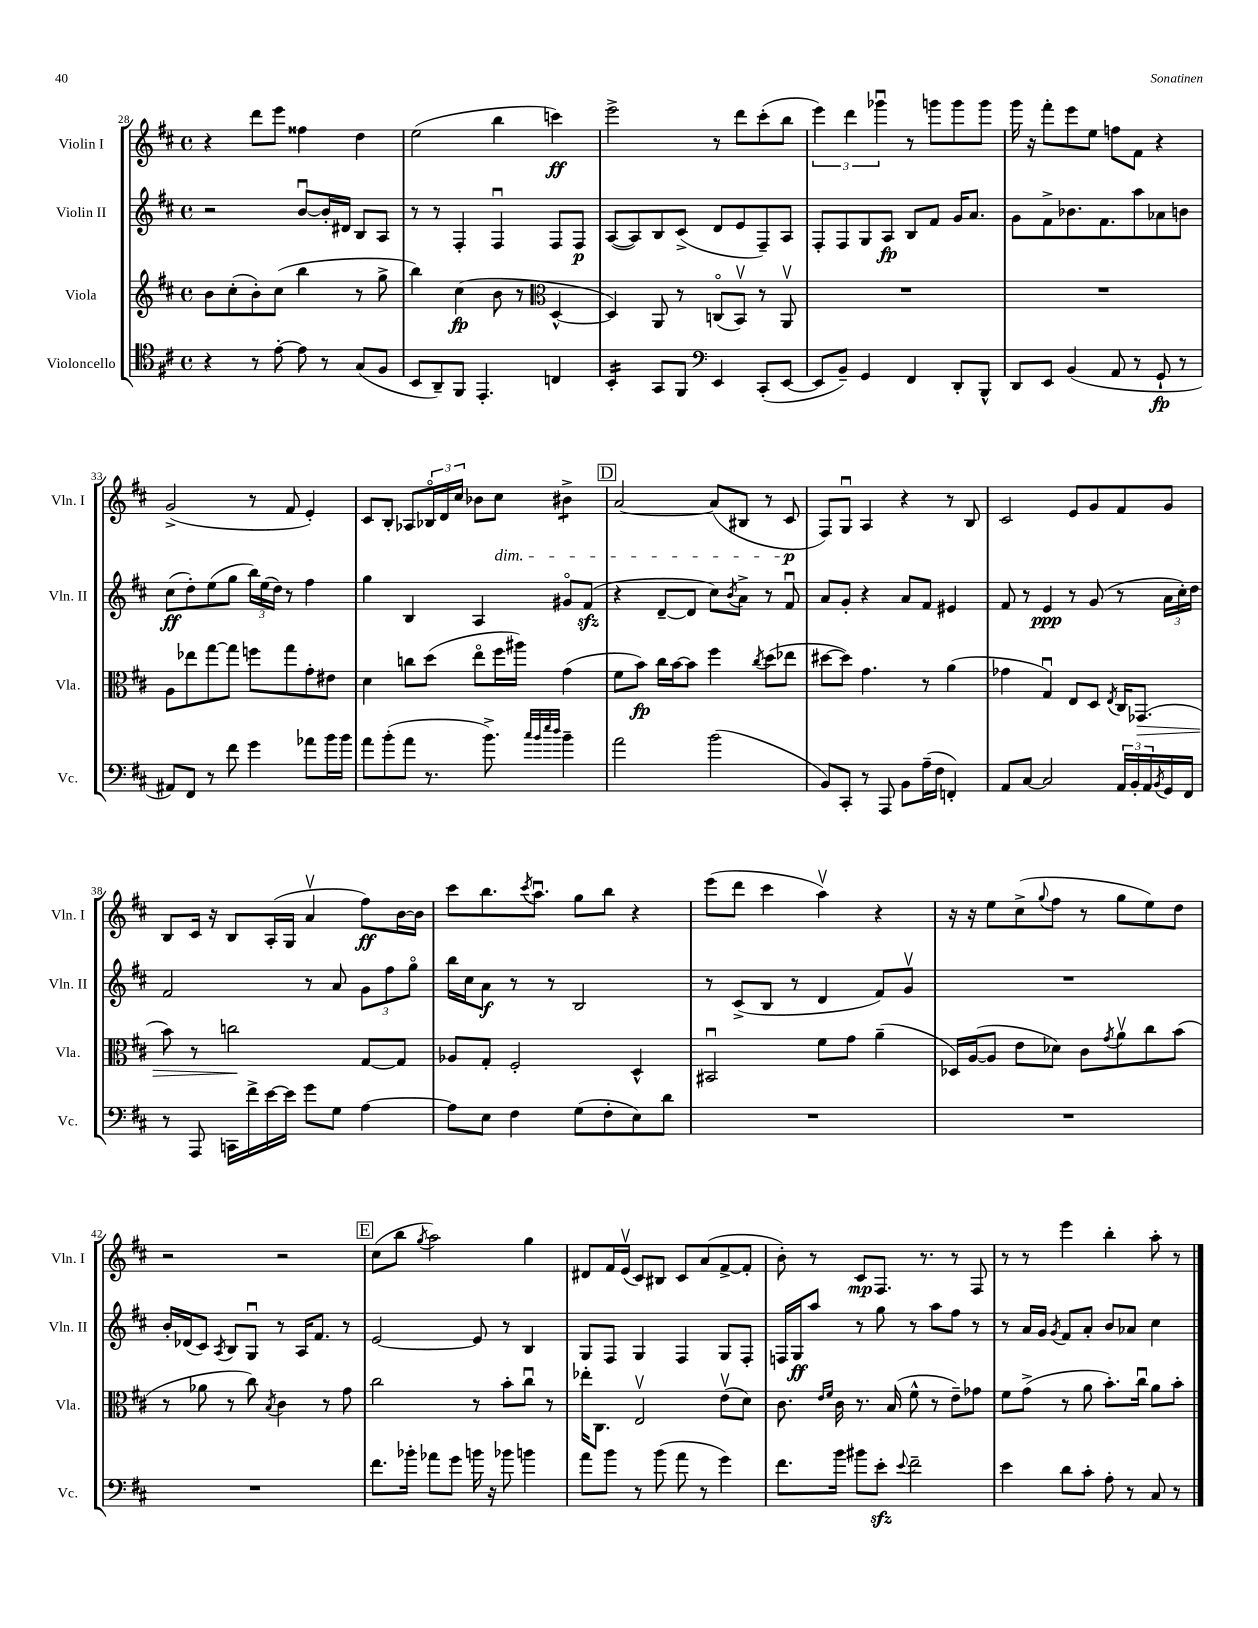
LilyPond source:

<<
\new StaffGroup <<
\new Staff = "s0" \with { instrumentName = "Violin I" shortInstrumentName = "Vln. I" } {
    \clef treble \key d \major \defaultTimeSignature \time 4/4
    r4 d'''8 e'''8 fisis''4 d''4 |
    e''2( b''4 c'''4\ff) |
    e'''2-> r8 d'''8 cis'''8-.( b''8 |
    \tuplet 3/2 { e'''4) d'''4 ges'''4\downbow } r8 g'''8 g'''8 g'''8 |
    g'''16 r16 fis'''8-. e'''8 e''8 f''8 fis'8 r4 |
    g'2->( r8 fis'8 e'4-.) |
    cis'8 b8-. aes8 \tuplet 3/2 { bes16\flageolet d'16 cis''16 } bes'8 cis''8\dim bis'4:8-> |
    \mark \markup { \box "D" } a'2~ a'8( bis8 r8 cis'8\p\! |
    fis8) g8\downbow a4 r4 r8 b8 |
    cis'2 e'8 g'8 fis'8 g'8 |
    b8 cis'16 r16 b8 a16-.( g16 a'4\upbow fis''8\ff) b'16~ b'16 |
    cis'''8 b''8. \acciaccatura { cis'''8 } a''8.\downbow g''8 b''8 r4 |
    e'''8( d'''8 cis'''4 a''4\upbow) r4 |
    r16 r16 e''8 cis''8->( \appoggiatura { g''8 } fis''8 r8 g''8 e''8) d''8 |
    r2 r2 |
    \mark \markup { \box "E" } cis''8( b''8 \acciaccatura { g''8 } a''2) g''4 |
    dis'8 fis'16 e'16\upbow( cis'8) bis8 cis'8 a'8( fis'8~-> fis'8-. |
    b'8-.) r8 cis'8\mp fis8. r8. r8 fis8 |
    r8 r8 e'''4 b''4-. a''8-. r8 \bar "|." |
}
\new Staff = "s1" \with { instrumentName = "Violin II" shortInstrumentName = "Vln. II" } {
    \clef treble \key d \major \defaultTimeSignature \time 4/4
    r2 b'8~\downbow b'16-. dis'16 b8 a8 |
    r8 r8 fis4-. fis4\downbow fis8 fis8\p |
    a8~( a8) b8 cis'8->( d'8 e'8 fis8--) a8 |
    fis8-. fis8 g8 a8\fp b8 fis'8 g'16 a'8. |
    g'8 fis'8-> bes'8. fis'8. a''8 aes'8 b'8 |
    cis''8\ff( d''8-.) e''8( g''8 \tuplet 3/2 { b''16) e''16( d''16) } r8 fis''4 |
    g''4 b4 a4 gis'8\flageolet fis'8\sfz( |
    \mark \markup { \box "D" } r4 d'8~-- d'8 cis''8) \acciaccatura { b'8 } a'8-> r8 fis'8\downbow |
    a'8 g'8-. r4 a'8 fis'8 eis'4 |
    fis'8 r8 e'4\ppp r8 g'8( r8 \tuplet 3/2 { a'16 cis''16-.) d''16 } |
    fis'2 r8 a'8 \tuplet 3/2 { g'8 fis''8 g''8\flageolet } |
    b''16 cis''16 a'8\f r8 r8 b2 |
    r8 cis'8->( b8 r8 d'4 fis'8) g'8\upbow |
    R1 |
    b'16-. des'16( cis'8) \acciaccatura { a8 } b8 g8\downbow r8 a16 fis'8. r8 |
    \mark \markup { \box "E" } e'2~ e'8 r8 b4 |
    g8 fis8 g4 fis4 g8 fis8-. |
    f16 g16\ff a''8 r8 g''8 r8 a''8 fis''8 r8 |
    r8 a'16 g'16 \acciaccatura { g'8 } fis'8 a'8-. b'8 aes'8 cis''4 \bar "|." |
}
\new Staff = "s2" \with { instrumentName = "Viola" shortInstrumentName = "Vla." } {
    \clef treble \key d \major \defaultTimeSignature \time 4/4
    b'8 cis''8-.( b'8-.) cis''8( b''4 r8 g''8-> |
    b''4) cis''4\fp( b'8 r8 \clef alto d4~-^ |
    d4) a,8 r8 c8\flageolet( b,8\upbow) r8 a,8\upbow |
    R1 |
    R1 |
    a8 ees''8 g''8~ g''8 f''8 g''8 g'8-. eis'8 |
    d'4 c''8 d''8( e''8\flageolet fis''16 ais''16) g'4( |
    \mark \markup { \box "D" } fis'8 b'8\fp) cis''16 b'16~ b'8 fis''4 \acciaccatura { cis''8 } d''8( ees''8 |
    dis''8~ dis''8) g'4. r8 a'4( |
    ges'4 g4\downbow) e8 d8 \acciaccatura { e8 } cis16 ges,8.\>( |
    b'8) r8 c''2\! g8~ g8 |
    aes8 g8-. fis2-. d4-^ |
    bis,2\downbow fis'8 g'8 a'4--( |
    des16) a16~( a8 e'8 des'8) cis'8 \acciaccatura { g'8 } a'8\upbow cis''8 b'8( |
    r8 aes'8 r8 cis''8) \acciaccatura { b8 } cis'4 r8 g'8 |
    \mark \markup { \box "E" } cis''2 r8 b'8-. cis''8\downbow r8 |
    ees''16-. cis8. e2\upbow e'8\upbow( d'8) |
    cis'8. \grace { e'16 fis'16 } cis'16 r8. b16( fis'8-^ r8 e'8--) ges'8 |
    fis'8 g'8->( r8 a'8 b'8.-.) cis''16\downbow a'8 b'8-. \bar "|." |
}
\new Staff = "s3" \with { instrumentName = "Violoncello" shortInstrumentName = "Vc." } {
    \clef tenor \key d \major \defaultTimeSignature \time 4/4
    r4 r8 e'8~-. e'8 r8 g8( fis8 |
    b,8 a,8--) fis,8 e,4.-. c4 |
    b,4:16-. g,8 fis,8 \clef bass e,4 cis,8-.( e,8~ |
    e,8 b,8--) g,4 fis,4 d,8-. b,,8-^ |
    d,8 e,8 b,4( a,8 r8 g,8-!\fp r8 |
    ais,8) fis,8 r8 fis'8 g'4 aes'8 b'16 b'16 |
    a'8 b'8-.( a'8 r8. b'8.->) \grace { cis''32 b'32 e''32 d''32 } b'4-- |
    \mark \markup { \box "D" } a'2 b'2( |
    b,8) cis,8-. r8 a,,8 b,8 a16--( fis16 f,4-.) |
    a,8 cis8~ cis2 \tuplet 3/2 { a,16 b,16-. a,16 } \acciaccatura { b,8 } g,16 fis,16 |
    r8 a,,8 c,16 fis'16-> e'16~ e'16 g'8 g8 a4~ |
    a8 e8 fis4 g8( fis8-. e8) d'8 |
    R1 |
    R1 |
    R1 |
    \mark \markup { \box "E" } fis'8. bes'16-. aes'8 g'8 b'16 r16 bes'8 b'4 |
    a'8 b'8 r8 b'8( a'8 r8 g'4) |
    fis'8. b'16 bis'8 e'8-.\sfz \appoggiatura { e'8 } fis'2-- |
    e'4 d'8 cis'8-. a8-. r8 cis8 r8 \bar "|." |
}
>>
>>
\layout { \context { \Score currentBarNumber = #28 } }
